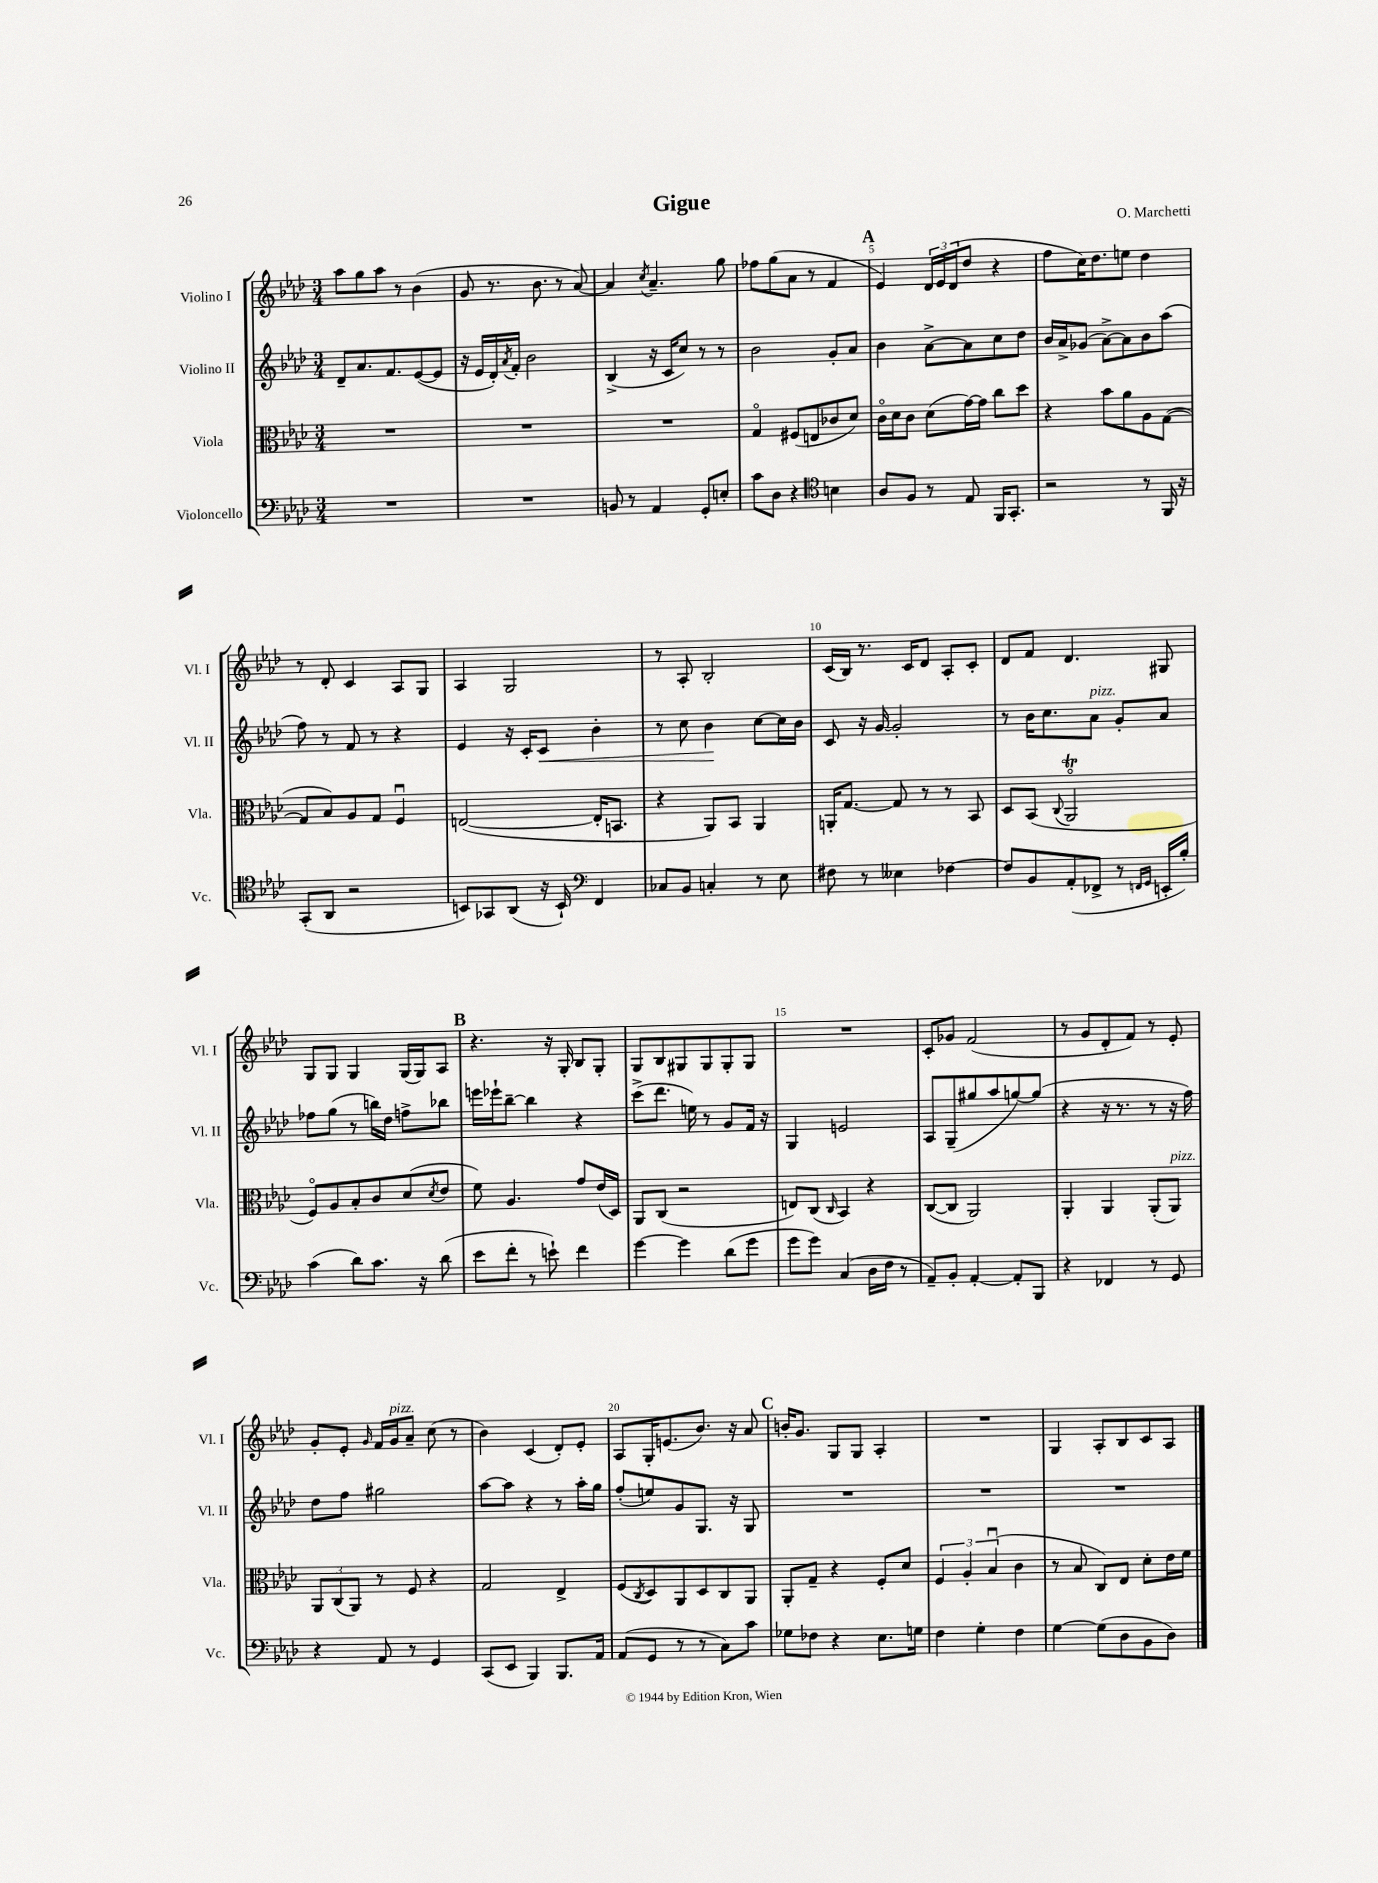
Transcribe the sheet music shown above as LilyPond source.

\header { title = "Gigue" composer = "O. Marchetti" }
<<
\new StaffGroup <<
\new Staff = "s0" \with { instrumentName = "Violino I" shortInstrumentName = "Vl. I" } {
    \clef treble \key aes \major \numericTimeSignature \time 3/4
    aes''8 g''8 aes''8 r8 bes'4( |
    g'8 r8. bes'8. r8 aes'8~) |
    aes'4 \acciaccatura { c''8 } aes'4.-- g''8 |
    fes''8 g''8( aes'8 r8 f'4 |
    \mark \markup { \bold "A" } ees'4) \tuplet 3/2 { des'16 ees'16 des'16( } des''8 r4 |
    f''8 c''16) des''8. e''8 des''4 |
    r8 des'8-. c'4 aes8 g8 |
    aes4 g2 |
    r8 aes8-. bes2-. |
    c'16( bes16) r8. c'16 des'8 aes8-. c'8-. |
    des'8 f'8 des'4. gis8 |
    g8 g8 g4 g16( g16) aes8 |
    \mark \markup { \bold "B" } r4. r16 g16-. bes8 g8-. |
    g8 bes8 gis8 gis8 gis8-. gis8 |
    R2. |
    c'8-. ges'8 f'2( |
    r8 g'8 des'8-. f'8) r8 ees'8-. |
    g'8-. ees'8-. \grace { g'16 } f'16 g'16^\markup { \italic "pizz." } aes'8-- c''8( r8 |
    bes'4) c'4( des'8-.) ees'8-. |
    aes8 g16-. e'8.( bes'8.) r16 aes'8 |
    \mark \markup { \bold "C" } b'16-. g'8. g8 g8 aes4-. |
    R2. |
    g4 aes8-. bes8 c'8 aes8 \bar "|." |
}
\new Staff = "s1" \with { instrumentName = "Violino II" shortInstrumentName = "Vl. II" } {
    \clef treble \key aes \major \numericTimeSignature \time 3/4
    des'8-- aes'8. f'8. ees'8~( ees'8 |
    r16 ees'16 des'16-.) \acciaccatura { aes'8 } f'16-. bes'2 |
    bes4->( r16 c'16 c''8) r8 r8 |
    bes'2 g'8-. aes'8 |
    \mark \markup { \bold "A" } bes'4 aes'8~-> aes'8 c''8 des''8 |
    bes'16 aes'16-> ges'8( aes'8~->) aes'8 bes'8 aes''8( |
    f''8) r8 f'8 r8 r4 |
    ees'4 r16 c'16-. c'8\< bes'4-. |
    r8 c''8 bes'4\! c''8~ c''16 bes'16 |
    c'8 r16 g'16~ g'2-. |
    r8 bes'16 c''8. aes'8^\markup { \italic "pizz." } g'8-. aes'8 |
    fes''8 g''8( r8 b''16) des''16 f''8-> bes''8 |
    \mark \markup { \bold "B" } e'''16 ees'''16-! bes''8~-- bes''4 r4 |
    c'''8->( des'''8. e''16) r8 g'8 f'16 r16 |
    g4 e'2 |
    aes8 g8--( gis''8 aes''8 g''8~) g''8( |
    r4 r16 r8. r8 r16 f''16) |
    des''8 f''8 gis''2 |
    aes''8~ aes''8 r4 r8 aes''16-. g''16 |
    f''8-.( e''8) g'8 g8. r16 g8 |
    \mark \markup { \bold "C" } R2. |
    R2. |
    R2. \bar "|." |
}
\new Staff = "s2" \with { instrumentName = "Viola" shortInstrumentName = "Vla." } {
    \clef alto \key aes \major \numericTimeSignature \time 3/4
    R2. |
    R2. |
    R2. |
    g4\flageolet fis8( e8 ces'8 des'8) |
    \mark \markup { \bold "A" } c'16\flageolet des'16 c'8 des'8( g'16~) g'16 c''8 des''8 |
    r4 bes'8 aes'8 aes8 g8~( |
    g8 bes8) aes8 g8 f4\downbow |
    e2~( e16-. b,8. |
    r4 aes,8) bes,8 aes,4 |
    a,16-. g8.~ g8 r8 r8 bes,8 |
    des8 bes,8( \appoggiatura { c8 } aes,2\flageolet\trill |
    f8\flageolet) aes8 bes8-. c'8 des'8( \acciaccatura { des'8 } ees'8 |
    \mark \markup { \bold "B" } f'8) aes4. g'8 ees'16( des16) |
    aes,8 c8( r2 |
    e8) c8( \grace { c16 } bes,4) r4 |
    c8~( c8 aes,2) |
    aes,4-. aes,4 aes,8-.( aes,8^\markup { \italic "pizz." }) |
    \tuplet 3/2 { aes,8 c8( aes,8) } r8 f8 r4 |
    g2 ees4-> |
    f8( \acciaccatura { c8 } des8) aes,8 des8 c8 aes,8 |
    \mark \markup { \bold "C" } aes,8-. g8-- r4 f8-. des'8 |
    \tuplet 3/2 { f4 aes4-. bes4\downbow( } c'4 |
    r8 bes8 c8) ees8 des'8-. ees'16 f'16 \bar "|." |
}
\new Staff = "s3" \with { instrumentName = "Violoncello" shortInstrumentName = "Vc." } {
    \clef bass \key aes \major \numericTimeSignature \time 3/4
    R2. |
    R2. |
    b,8 r8 aes,4 g,8-. e8-. |
    c'8 des8 r4 \clef tenor b4 |
    \mark \markup { \bold "A" } aes8 f8 r8 ees8 f,16 g,8.-. |
    r2 r8 f,16 r16 |
    g,8-.( aes,8 r2 |
    b,8) ges,8 aes,8( r16 b,16-!) \clef bass f,4 |
    ces8 bes,8 c4-. r8 ees8 |
    fis8 r8 eeses4 fes4~ |
    fes8 bes,8 aes,8-.( fes,8-> r8 \grace { f,16 g,16 } e,16-. bes16-.) |
    c'4( des'8) c'8. r16 des'8( |
    \mark \markup { \bold "B" } ees'8 f'8-. r8 e'8-!) f'4 |
    g'4~ g'4 des'8( g'8 |
    g'8 g'8) c4( des16 f16 r8 |
    aes,8--) bes,8-. aes,4~-. aes,8-. bes,,8 |
    r4 fes,4 r8 g,8 |
    r4 aes,8 r8 g,4 |
    c,8( ees,8 bes,,4) bes,,8. aes,16 |
    aes,8( g,8 r8 r8 c8) c'8 |
    \mark \markup { \bold "C" } ges8 fes8 r4 ees8. g16 |
    f4 g4-. f4 |
    g4~ g8( des8 bes,8 des8) \bar "|." |
}
>>
>>
\layout { \context { \Score \override BarNumber.break-visibility = ##(#f #t #t) barNumberVisibility = #(every-nth-bar-number-visible 5) } }
